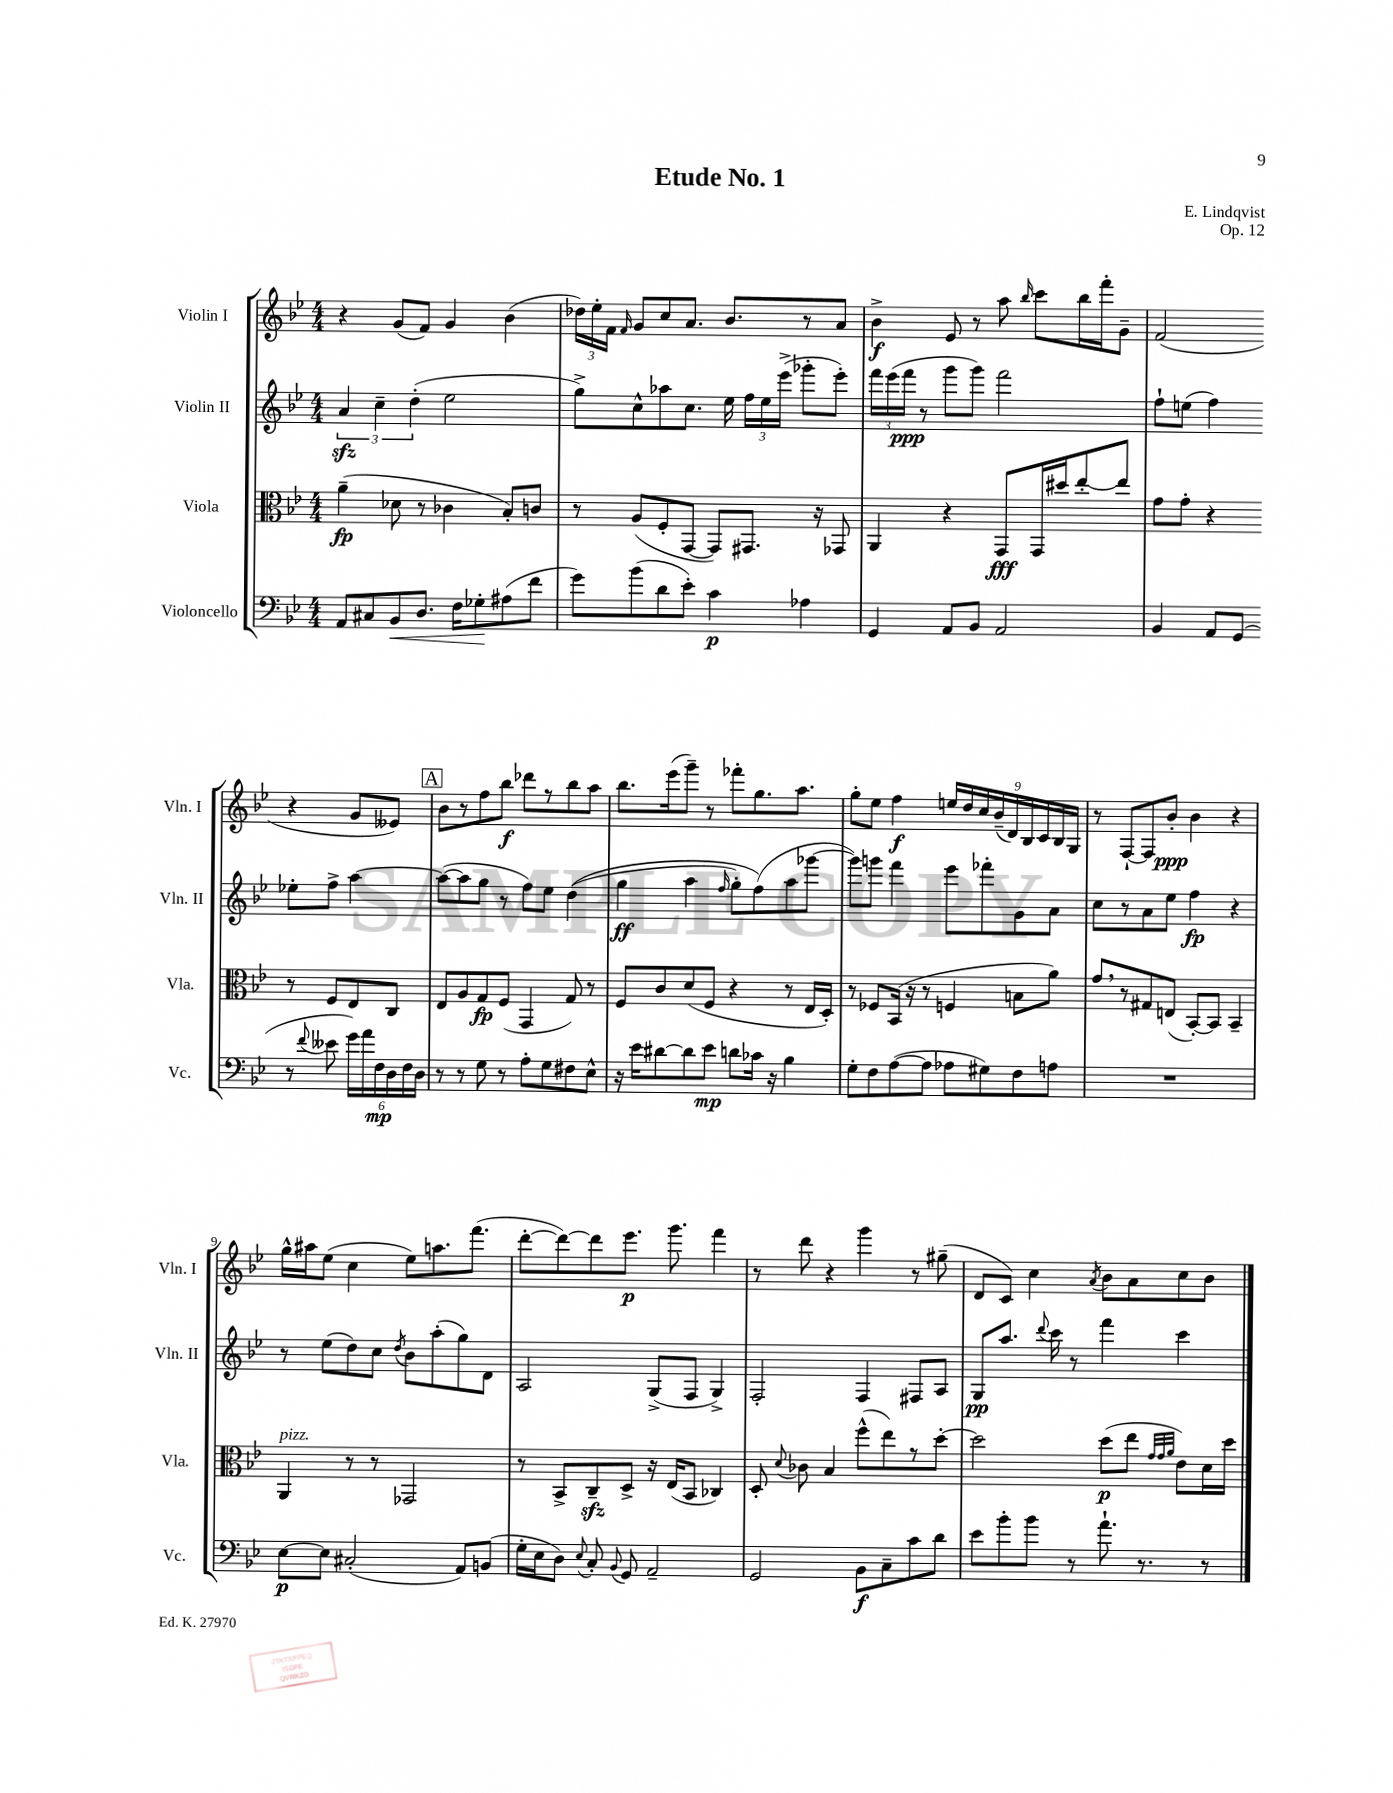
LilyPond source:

\header { title = "Etude No. 1" composer = "E. Lindqvist" opus = "Op. 12" }
<<
\new StaffGroup <<
\new Staff = "s0" \with { instrumentName = "Violin I" shortInstrumentName = "Vln. I" } {
    \clef treble \key bes \major \numericTimeSignature \time 4/4
    \autoBeamOff r4 g'8[( f'8]) g'4 bes'4( |
    \tuplet 3/2 { des''16[) ees''16-. f'16] } \grace { f'16 } g'8[ c''8 a'8.] bes'8.[ r8 a'8] |
    bes'4->\f ees'8 r8 a''8 \grace { bes''16 } c'''8[ bes''16 f'''16-. g'8]-- |
    f'2( r4 g'8[ eeses'8]) |
    \mark \markup { \box "A" } bes'8[ r8 f''8 bes''8]\f des'''8[ r8 bes''8 a''8] |
    bes''8.[ ees'''16( g'''8]--) r8 fes'''8[-. g''8. a''8.] |
    g''8[-. ees''8] f''4\f \tuplet 9/8 { e''16[ d''16 c''16 bes'16--( d'16) bes16 c'16 bes16 g16] } |
    r8 f8[~-! f8 bes'8]-.\ppp bes'4 r4 |
    g''16[-^ ais''16 ees''8]( c''4 ees''8[) a''8. f'''8.]( |
    d'''8[~-. d'''8~) d'''8 ees'''8.]\p g'''8. f'''4 |
    r8 d'''8 r4 g'''4 r8 gis''8--( |
    d'8[ c'8]) c''4 \acciaccatura { a'8 } bes'8[ a'8 c''8 bes'8] \bar "|." |
}
\new Staff = "s1" \with { instrumentName = "Violin II" shortInstrumentName = "Vln. II" } {
    \clef treble \key bes \major \numericTimeSignature \time 4/4
    \autoBeamOff \tuplet 3/2 { a'4\sfz c''4-- d''4-.( } ees''2 |
    g''8[->) c''8-^ aes''8 c''8.] ees''16 \tuplet 3/2 { f''16[ ees''16 ees'''16]->( } ges'''8[-. ees'''8]-.) |
    \tuplet 3/2 { f'''16[ ees'''16( f'''16]\ppp } r8 g'''8[ g'''8]) f'''2 |
    f''8[-! e''8]( f''4) ees''8[-. f''8]-> a''4~ |
    \mark \markup { \box "A" } a''8[~( a''8 g''8] r8 f''8[) ees''8] d''4(\( |
    g''4\ff a''4 \grace { f''16 } g''8[-.) f''8(\) a''8 ges'''8]~ |
    ges'''8[) g'''8] f'''4 ees'''8[ fes'''8-. g'8 a'8] |
    c''8[ r8 a'8 ees''8] f''4\fp r4 |
    r8 ees''8[( d''8) c''8] \acciaccatura { d''8 } bes'8[ a''8-.( g''8) d'8] |
    a2 g8[->( f8] g4->) |
    f2-. f4 fis8[ a8] |
    g8[\pp a''8.] \appoggiatura { d'''8 } c'''16 r8 f'''4 c'''4 \bar "|." |
}
\new Staff = "s2" \with { instrumentName = "Viola" shortInstrumentName = "Vla." } {
    \clef alto \key bes \major \numericTimeSignature \time 4/4
    \autoBeamOff a'4--\fp( des'8 r8 ces'4 bes8[-.) c'8] |
    r8 a8[( f8-. g,8]~ g,8[) gis,8.] r16 ges,8 |
    a,4 r4 g,8[\fff g,16 dis''16 ees''8~-. ees''8] |
    g'8[ g'8]-. r4 r8 f8[ ees8 c8] |
    \mark \markup { \box "A" } ees8[ a8 g8\fp f8]( g,4 g8) r8 |
    f8[ c'8 d'8( f8] r4 r8 ees16[ d16]-.) |
    r8 fes8[ bes,16]( r16 r8 f4 b8[ a'8]) |
    g'8[ \breathe r8 gis8 e8]( bes,8[~-.) bes,8] bes,4-- |
    a,4^\markup { \italic "pizz." } r8 r8 ges,2 |
    r8 bes,8[-> c8--\sfz d8]-> r16 ees16[( bes,8] ces4) |
    d8-. \appoggiatura { d'8 } ces'8 bes4 f''8[-^( ees''8) r8 d''8]~-. |
    d''2 d''8[\p( ees''8] \grace { g'32[ g'32 a'32] } ees'8[) d'16 d''16] \bar "|." |
}
\new Staff = "s3" \with { instrumentName = "Violoncello" shortInstrumentName = "Vc." } {
    \clef bass \key bes \major \numericTimeSignature \time 4/4
    \autoBeamOff a,8[ cis8 bes,8\< d8.] f16[ ges8-.\! ais8( f'8] |
    g'8[) bes'8( d'8 ees'8]-.) c'4\p aes4 |
    g,4 a,8[ bes,8] a,2 |
    bes,4 a,8[ g,8]( r8 \appoggiatura { f'8 } eeses'8 \tuplet 6/4 { g'16[) a'16 f16\mp d16 f16 d16] } |
    \mark \markup { \box "A" } r8 r8 g8 r8 a8[-. g8 fis8 ees8]-^ |
    r16 ees'16[ dis'8~ dis'8 ees'8]\mp d'8[ ces'16] r16 bes4 |
    g8[-. f8 a8~( a8] aes8[ gis8) f8 a8] |
    R1 |
    ees8[~\p ees8] cis2-.( a,8[) b,8]( |
    g16[-. ees16 d8]) \appoggiatura { ees8 } c8-. \appoggiatura { bes,8 } g,8 a,2-- |
    g,2 bes,8[\f c8-- c'8 d'8] |
    ees'8[ bes'8-. bes'8] r8 a'8.-! r8. r8 \bar "|." |
}
>>
>>
